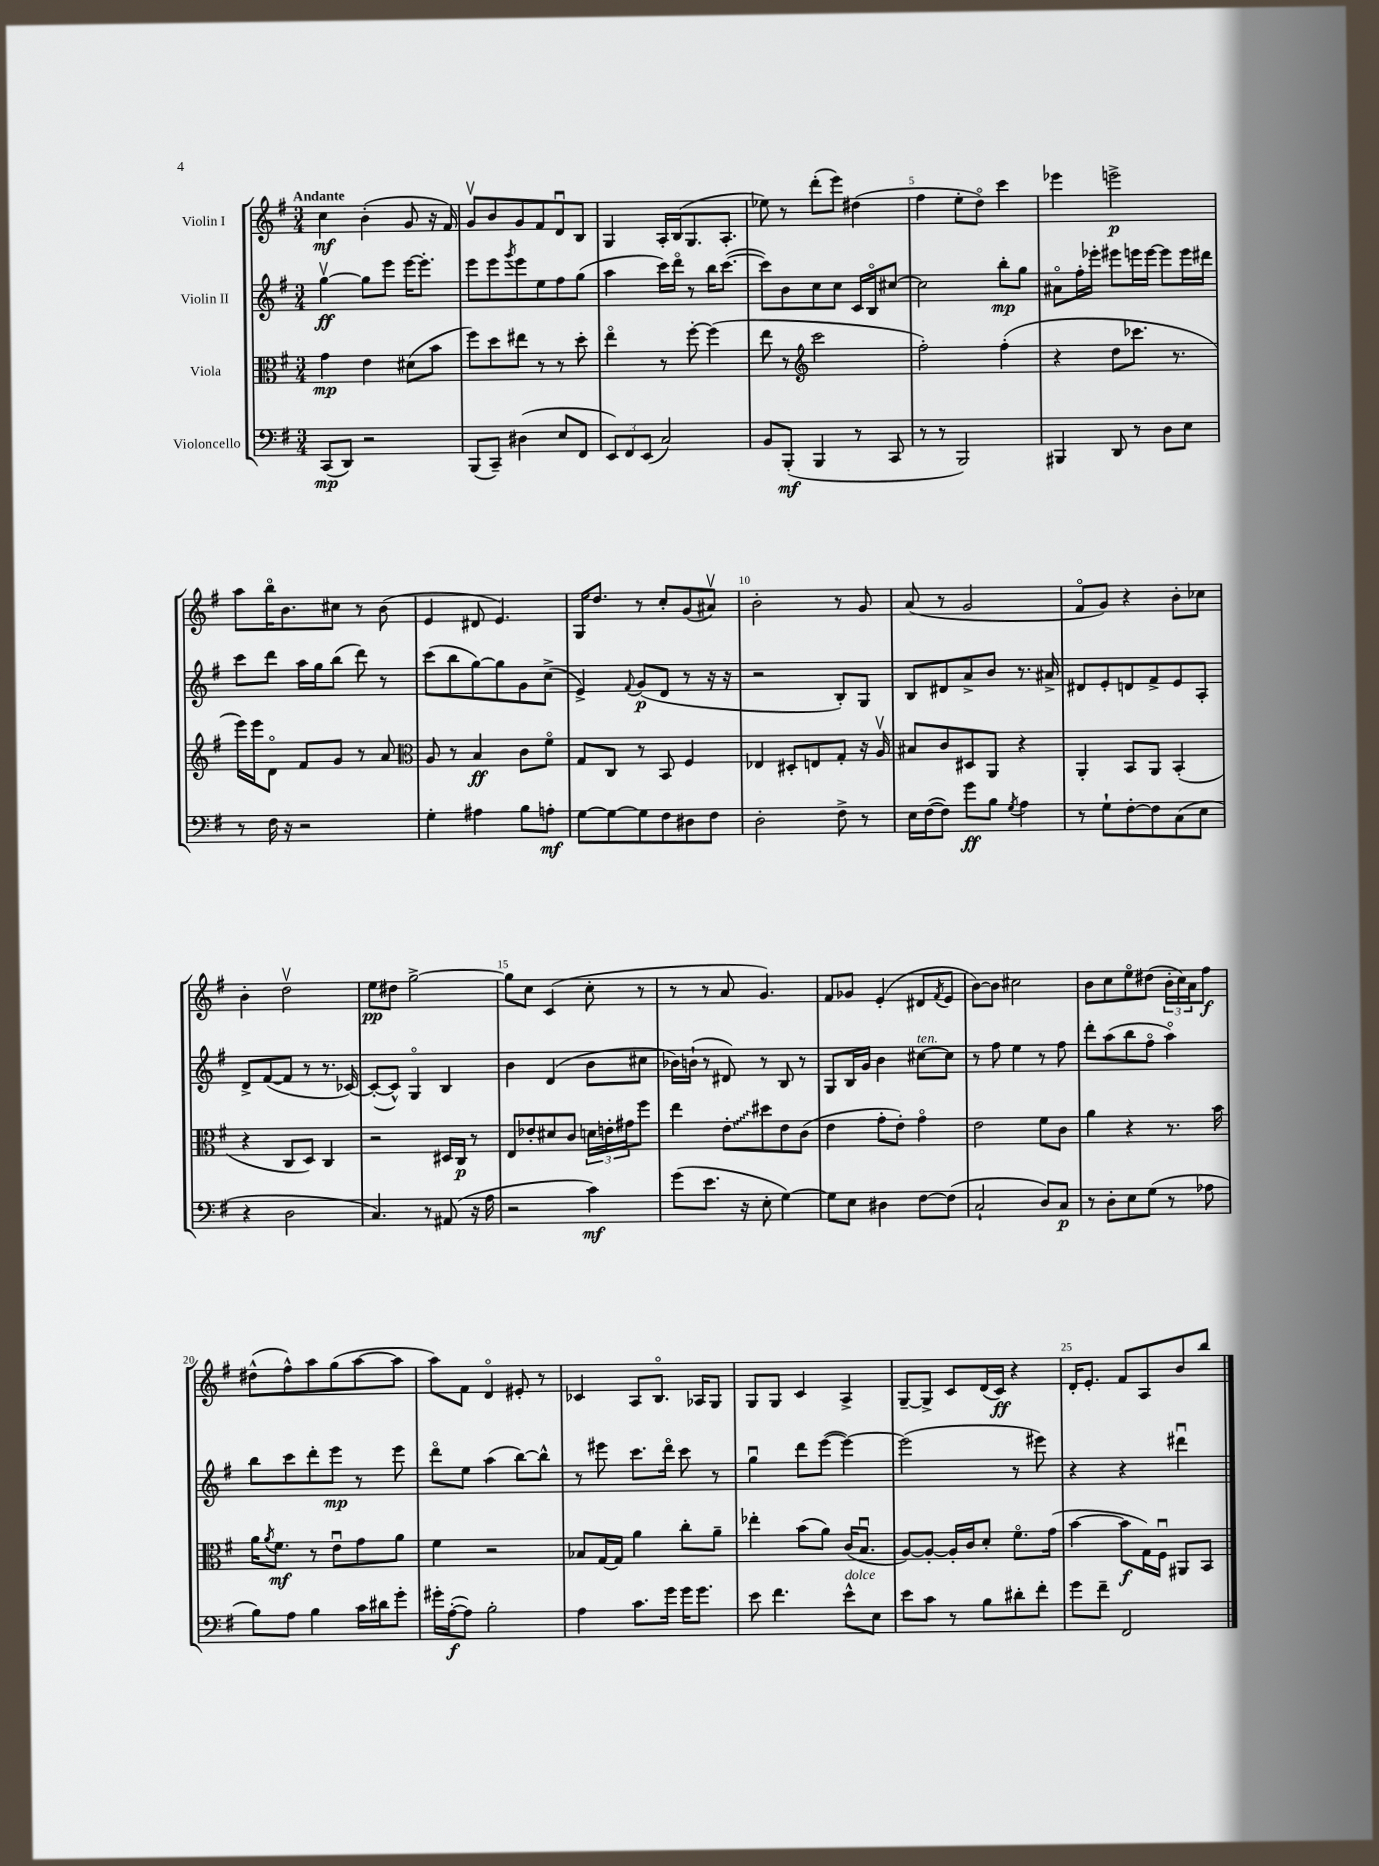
<<
\new StaffGroup <<
\new Staff = "s0" \with { instrumentName = "Violin I" } {
    \clef treble \key g \major \numericTimeSignature \time 3/4 \tempo "Andante"
    c''4\mf b'4-.( g'8 r16 fis'16) |
    g'8\upbow b'8 g'8 fis'8 d'8\downbow b8 |
    g4 a16-. b16( g8. a8.-. |
    ees''8) r8 d'''8-.( e'''8) dis''4( |
    fis''4 e''8-. d''8\flageolet) c'''4 |
    ees'''4 e'''2->\p |
    a''8 b''16\flageolet b'8. cis''8 r8 b'8( |
    e'4 dis'8 e'4.) |
    g16 d''8. r8 c''8-. g'8( ais'8\upbow) |
    b'2-. r8 g'8 |
    a'8( r8 g'2 |
    fis'8\flageolet g'8) r4 b'8-. ces''8 |
    b'4-. d''2\upbow |
    e''8\pp dis''8 g''2~-> |
    g''8 c''8 c'4( c''8-. r8 |
    r8 r8 a'8 g'4.) |
    fis'8 ges'8 e'4-.( dis'8 \acciaccatura { fis'8 } e'8 |
    b'8~) b'8 cis''2 |
    b'8 c''8 e''8\flageolet dis''8( \tuplet 3/2 { b'16-. c''16) a'16 } fis''8\f |
    dis''8-^( fis''8-^) a''8 g''8( a''8~ a''8 |
    a''8) fis'8 d'4\flageolet eis'8-. r8 |
    ces'4 a8 b8.\flageolet aes16 g8 |
    g8 g8 c'4 a4-> |
    g8~-- g8-> c'8 d'16( c'16\ff) r4 |
    d'16-. e'8.-. fis'8 a8 b'8 b''8 \bar "|." |
}
\new Staff = "s1" \with { instrumentName = "Violin II" } {
    \clef treble \key g \major \numericTimeSignature \time 3/4
    g''4~\upbow\ff g''8 e'''8 e'''16~ e'''8.-. |
    e'''8 e'''8 \acciaccatura { g'''8 } e'''8 e''8 fis''8 g''8( |
    a''4 c'''16) d'''16\flageolet r8 b''16 c'''8.~( |
    c'''8) b'8 c''8 c''8 c'16 b16\flageolet cis''8~ |
    cis''2 b''8-.\mp g''8 |
    ais'8\flageolet fis''16-. ees'''16-. eis'''8 e'''16 e'''16~ e'''8 e'''16 dis'''16 |
    c'''8 d'''8 a''16 g''16 b''8( d'''8) r8 |
    c'''8( b''8 g''8~) g''8 g'8 c''8->( |
    e'4->) \appoggiatura { fis'8 } g'8\p( d'8 r8 r16 r16 |
    r2 b8-.) g8 |
    b8 dis'8 a'8-> b'8 r8. ais'16-> |
    dis'8 e'8-. d'8 fis'8-> e'8 a8-. |
    d'8-> fis'8~( fis'8 r8 r8. ces'16~) |
    ces'8~-.( ces'8-^) g4\flageolet b4 |
    b'4 d'4( b'8 cis''8 |
    bes'16) b'16-!( r8 dis'8) r8 b8 r8 |
    g8 b16 g'16 b'4 cis''8~^\markup { \italic "ten." } cis''8 |
    r8 fis''8 e''4 r8 fis''8 |
    d'''8-. a''8( b''8 fis''8\flageolet a''4\flageolet) |
    b''8 c'''8 d'''8-. e'''8\mp r8 e'''8 |
    d'''8\flageolet e''8 a''4( b''8~) b''8-^ |
    r8 eis'''8 c'''8. d'''16\flageolet c'''8 r8 |
    g''4\downbow d'''8 e'''8~( e'''4~) |
    e'''2( r8 eis'''8) |
    r4 r4 dis'''4\downbow \bar "|." |
}
\new Staff = "s2" \with { instrumentName = "Viola" } {
    \clef alto \key g \major \numericTimeSignature \time 3/4
    g'4\mp e'4 dis'8( b'8 |
    fis''8) d''8 eis''8 r8 r8 d''8-. |
    e''4\flageolet r8 fis''8~-. fis''4( |
    e''8 r8 \clef treble c'''2 |
    fis''2-.) fis''4-.( |
    r4 d''8 ces'''8. r8. |
    e'''16) e'''16 d'8\flageolet fis'8 g'8 r8 a'8 |
    \clef alto a8 r8 b4\ff c'8 fis'8\flageolet |
    g8 c8 r8 b,8 fis4 |
    ees4 dis8-. e8 g8-. r16 a16\upbow |
    bis8 c'8 dis8 a,8 r4 |
    a,4-. b,8 a,8 b,4-.( |
    r4 c8 d8) c4 |
    r2 dis16 c16\p r8 |
    e8 ees'8-. dis'8 c'8 \tuplet 3/2 { d'16 e'16-. gis'16 } fis''8 |
    e''4 \once \override Glissando.style = #'zigzag e'8-.\glissando dis''8 e'8 c'8( |
    e'4 g'8-. e'8-.) g'4\flageolet |
    e'2 fis'8 c'8 |
    a'4 r4 r8. b'16 |
    a'16 \acciaccatura { a'8 } fis'8.\mf r8 e'8\downbow g'8 a'8 |
    fis'4 r2 |
    bes8 g16~ g16 a'4 c''8-. a'8-- |
    ees''4-. b'8( a'8) c'16( b8.\downbow |
    a8~) a8~-. a16-. c'16 d'8-. fis'8.\flageolet g'16( |
    b'4~ b'8\f g16) fis16\downbow ais,8 b,8 \bar "|." |
}
\new Staff = "s3" \with { instrumentName = "Violoncello" } {
    \clef bass \key g \major \numericTimeSignature \time 3/4
    c,8\mp( d,8) r2 |
    b,,8( c,8--) dis4( e8 fis,8 |
    \tuplet 3/2 { e,8) fis,8 e,8( } c2) |
    b,8 b,,8-.\mf( b,,4 r8 c,8 |
    r8 r8 b,,2) |
    bis,,4 d,8 r8 d8 e8 |
    r8 fis16 r16 r2 |
    g4-. ais4 b8 a8-.\mf |
    g8~ g8~ g8 fis8 dis8 fis8 |
    d2-. fis8-> r8 |
    e16 fis16~( fis8) g'8\ff b8 \acciaccatura { g8 } a4 |
    r8 g8-! fis8~-. fis8 c8( e8 |
    r4 d2 |
    c4.) r8 ais,8( r16 a16 |
    r2 c'4\mf) |
    g'8( e'8. r16 e8-. g4~) |
    g8 e8 dis4 fis8~ fis8( |
    c2-! d8) c8\p |
    r8 d8-. e8 g8( r8 aes8 |
    b8) a8 b4 c'16 dis'16 g'8-. |
    gis'16-. a16~-.\f( a8) b2-. |
    a4 c'8. g'16 g'16 g'8. |
    e'8 fis'4. e'8-^^\markup { \italic "dolce" } e8 |
    e'8 c'8 r8 b8 dis'8-. fis'8-. |
    g'8 fis'8-- fis,2 \bar "|." |
}
>>
>>
\layout { \context { \Score \override BarNumber.break-visibility = ##(#f #t #t) barNumberVisibility = #(every-nth-bar-number-visible 5) } }
